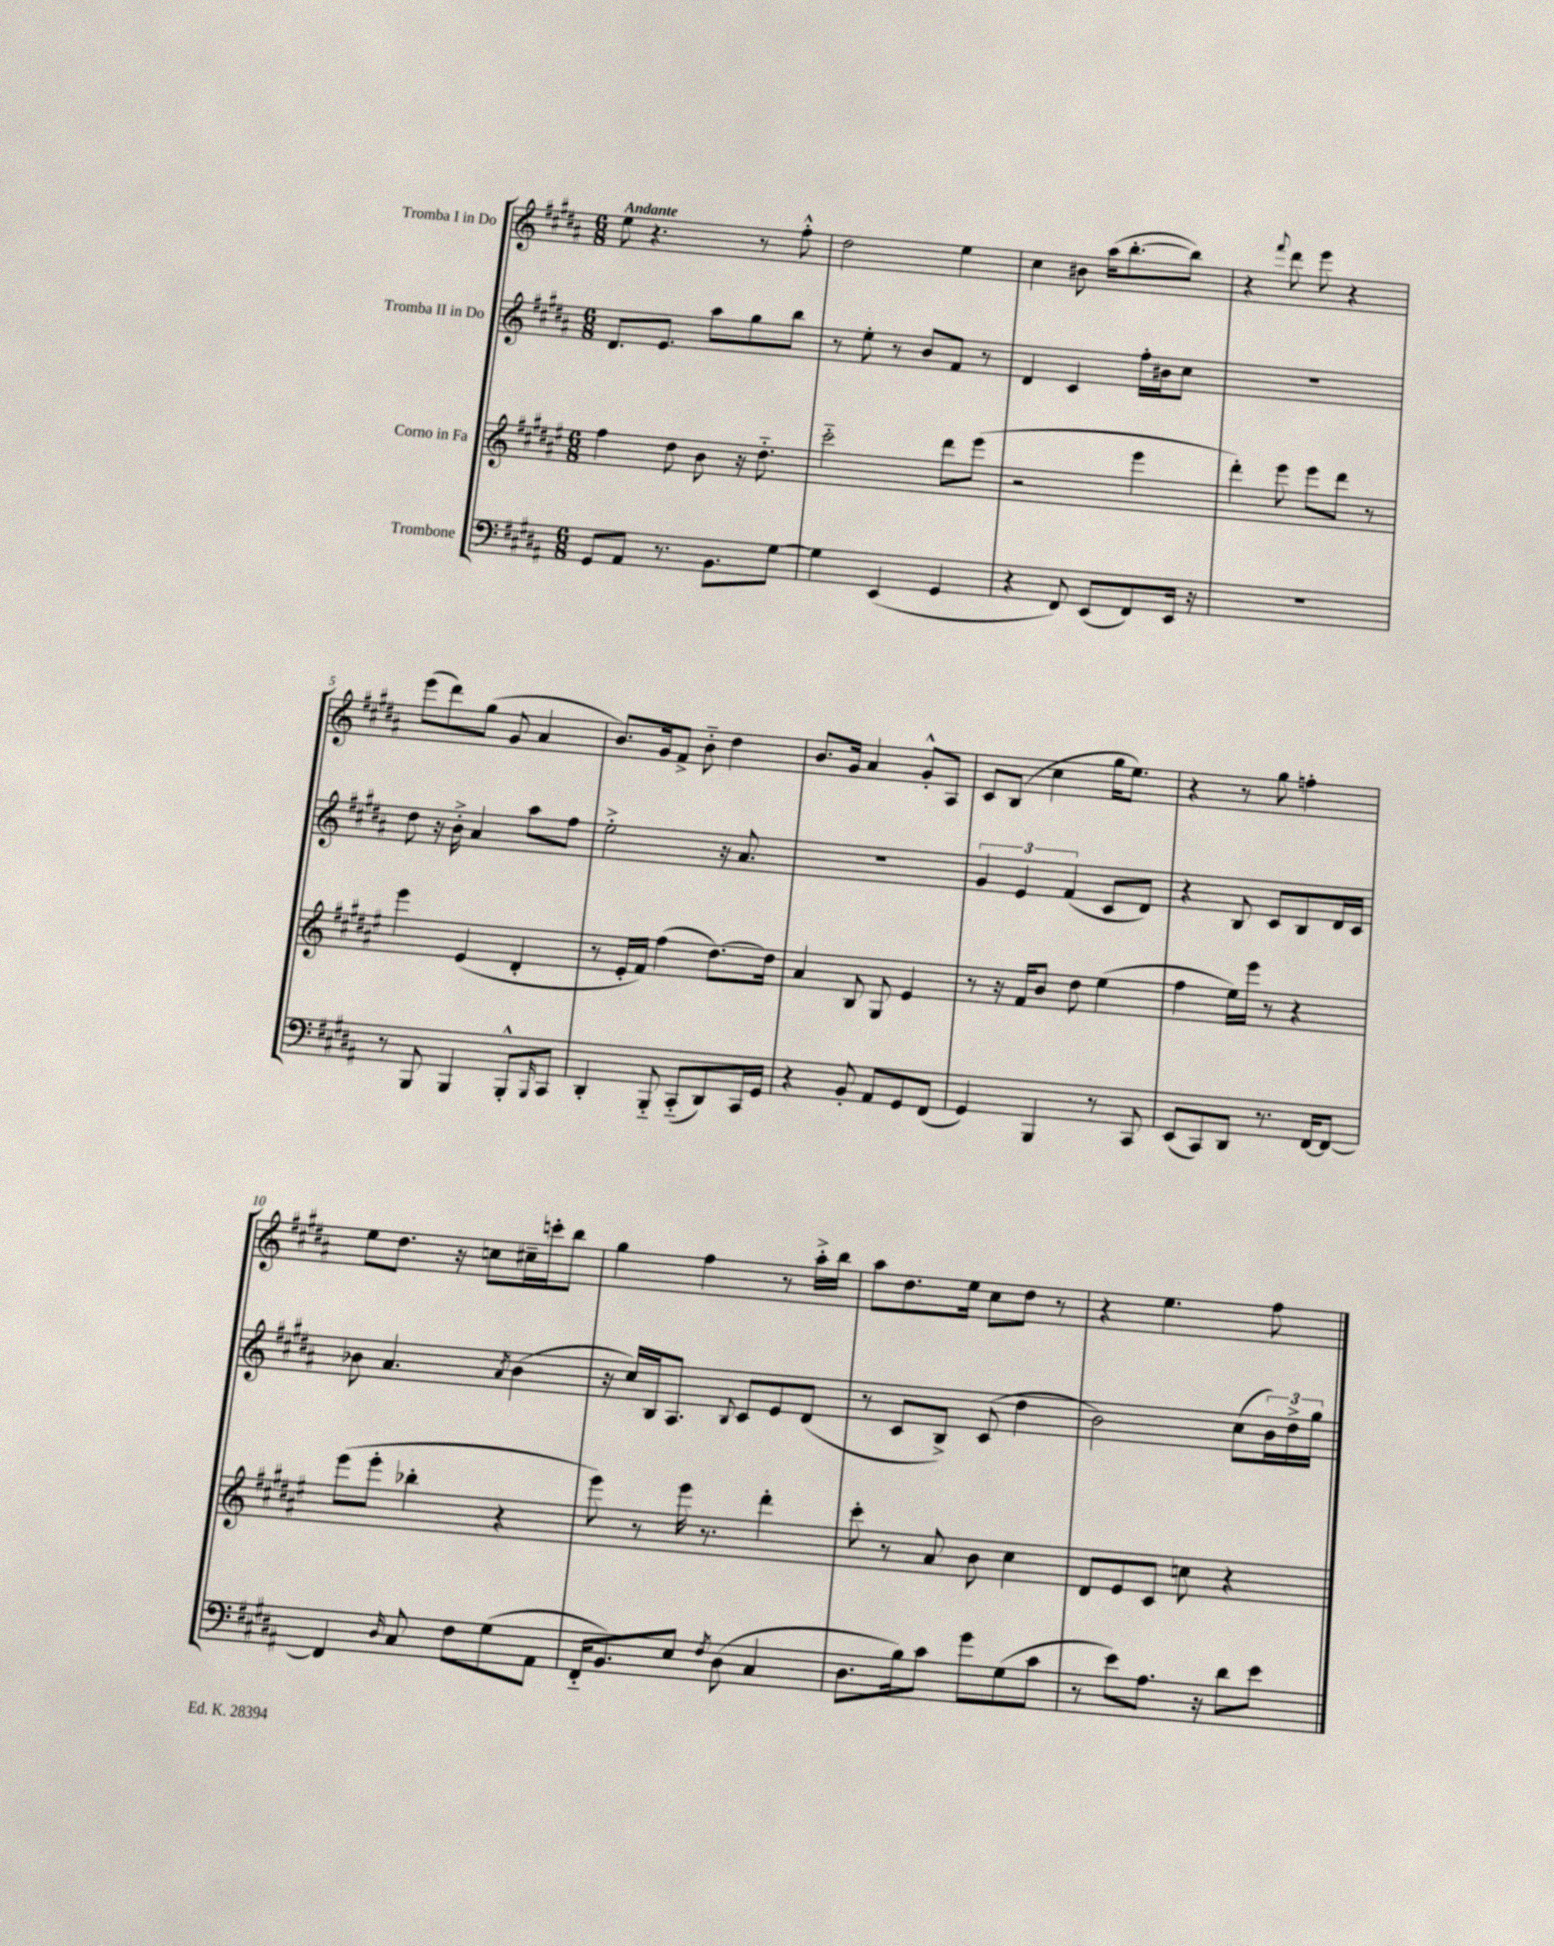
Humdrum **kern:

**kern	**kern	**kern	**kern
*part4	*part3	*part2	*part1
*staff4	*staff3	*staff2	*staff1
*I"Trombone	*I"Corno in Fa	*I"Tromba II in Do	*I"Tromba I in Do
*clefF4	*clefG2	*clefG2	*clefG2
*k[f#c#g#d#a#]	*k[f#c#g#d#a#e#]	*k[f#c#g#d#a#]	*k[f#c#g#d#a#]
*M6/8	*M6/8	*M6/8	*M6/8
=1	=1	=1	=1
!	!	!	!LO:TX:a:B:t=Andante
8GG#/L	4ff#\	8.d#/L	8ee\
8AA#/J	.	.	4.r
.	.	8.e/J	.
8.r	8dd#\	.	.
.	8b\	8aa#\L	.
8.BB\L	.	.	.
.	16r	8gg#\	8r
.	8.dd#\	.	.
[8G#\J	.	8bb\J	8ff#'^^\
=2	=2	=2	=2
4G#\]	2ccc#\	8r	2dd#\
.	.	8ee'\	.
(4EE/	.	8r	.
.	.	8b/L	.
4GG#/	8ddd#\L	8f#/J	4ee\
.	(8eee#\J	8r	.
=3	=3	=3	=3
4r	2r	4d#/	4cc#\
8FF#/)	.	4c#/	8b#X\
(8EE/L	.	.	(16aa#\KL
.	.	.	[8.bb'\
8FF#/)	4eee#\	16ff#'\LL	.
.	.	16b#X\J	.
16EE/Jk	.	8cc#\J	8bb\J])
16r	.	.	.
=4	=4	=4	=4
2.r	4ddd#'\)	2.r	4r
.	.	.	8qqfff#/
.	8eee#\	.	8ddd#\
.	8eee#\L	.	8eee\
.	8ddd#\J	.	4r
.	8r	.	.
!!LO:LB:g=z
=5	=5	=5	=5
8r	4eee#\	8dd#\	(8eee\L
8BBB/	.	16r	8ddd#\)
.	.	16b'^\	.
4BBB/	(4e#/	4a#/	(8gg#\J
.	.	.	8g#/
8BBB'^^/L	4d#'/	8aa#\L	4a#/
16qqBBB/	.	.	.
8CC#/J	.	8ff#\J	.
=6	=6	=6	=6
4DD#'/	8r	2ee'^\	8.b/L)
.	16e#'/LL	.	.
.	16f#/JJ)	.	16g#/k
8BBB/	(4ff#\	.	8f#^/J
(8CC#/L	.	.	8b\
8DD#/)	[8.dd#\L)	16r	4dd#\
.	.	8.a#/	.
16CC#/L	.	.	.
16GG#/JJ	16dd#\Jk]	.	.
=7	=7	=7	=7
4r	4a#/	2.r	8.b/L
.	.	.	16g#/Jk
8BB'/	8B/	.	4a#/
8AA#/L	8G#/	.	.
8GG#/	4e#/	.	8g#'^^/L
(8FF#/J	.	.	8A#/J
=8	=8	=8	=8
4GG#/)	8r	6g#/	8c#/L
.	16r	.	(8B/J
.	.	6e/	.
.	16f#/KL	.	.
4BBB/	8b/J	.	4cc#\
.	.	(6f#/	.
.	8dd#\	.	.
8r	(4ee#\	8c#/L	16gg#\KL
.	.	.	8.ee\J)
8CC#/	.	8d#/J)	.
=9	=9	=9	=9
(8EE/L	4ff#\	4r	4r
8CC#/)	.	.	.
8DD#/J	16ee#\LL)	8B/	8r
.	16eee#\JJ	.	.
8.r	8r	8c#/L	8gg#\
.	4r	8B/	4ffn'\
[16FF#/KL	.	.	.
8FF#/J_	.	16d#/L	.
.	.	16c#/JJ	.
!!LO:LB:g=z
=10	=10	=10	=10
4FF#/]	(8eee#\L	8b-X\	8ee\L
.	8eee#'\J	4.a#/	8.dd#\J
16qqD#/	.	.	.
8C#/	4bb-X'\	.	.
.	.	.	16r
8F#\L	.	.	8ccn\L
.	.	8qa#/	.
(8G#\	4r	(4b-\	16cc#X~\L
.	.	.	16cccn'\J
8AA#\J	.	.	8bb\J
=11	=11	=11	=11
16FF#/KL	8eee#\)	16r	4gg#\
8.BB/)	.	16cc#/LL)	.
.	8r	16B/J	.
.	.	8.A#/J	.
8E/J	16eee#\	.	4ff#\
.	8.r	.	.
8qF#/	.	8qqB/	.
(8D#\	.	8c#/L	.
4C#/	4ddd#'\	8e/	8r
.	.	(8d#/J	16aa#'^\LL
.	.	.	16bb\JJ
=12	=12	=12	=12
8.D#\L	8ccc#'\	8r	8aa#\L
.	8r	8c#/L	8.dd#\
16B\k)	.	.	.
8c#\J	8a#/	8B^/J)	.
.	.	.	16ee\Jk
8g#\L	8b\	(8c#/	8cc#\L
(8G#\	4cc#\	4dd#\	8dd#\J
8c#\J	.	.	8r
=13	=13	=13	=13
8r	8d#/L	2b\)	4r
8e\L)	8e#/	.	.
8.A#\J	8c#/J	.	4.ee\
.	8ccn\	.	.
16r	.	.	.
8d#\L	4r	(8cc#\L	.
8e\J	.	24b\L)	8ff#\
.	.	24dd#^\	.
.	.	24gg#\JJ	.
==	==	==	==
*-	*-	*-	*-
